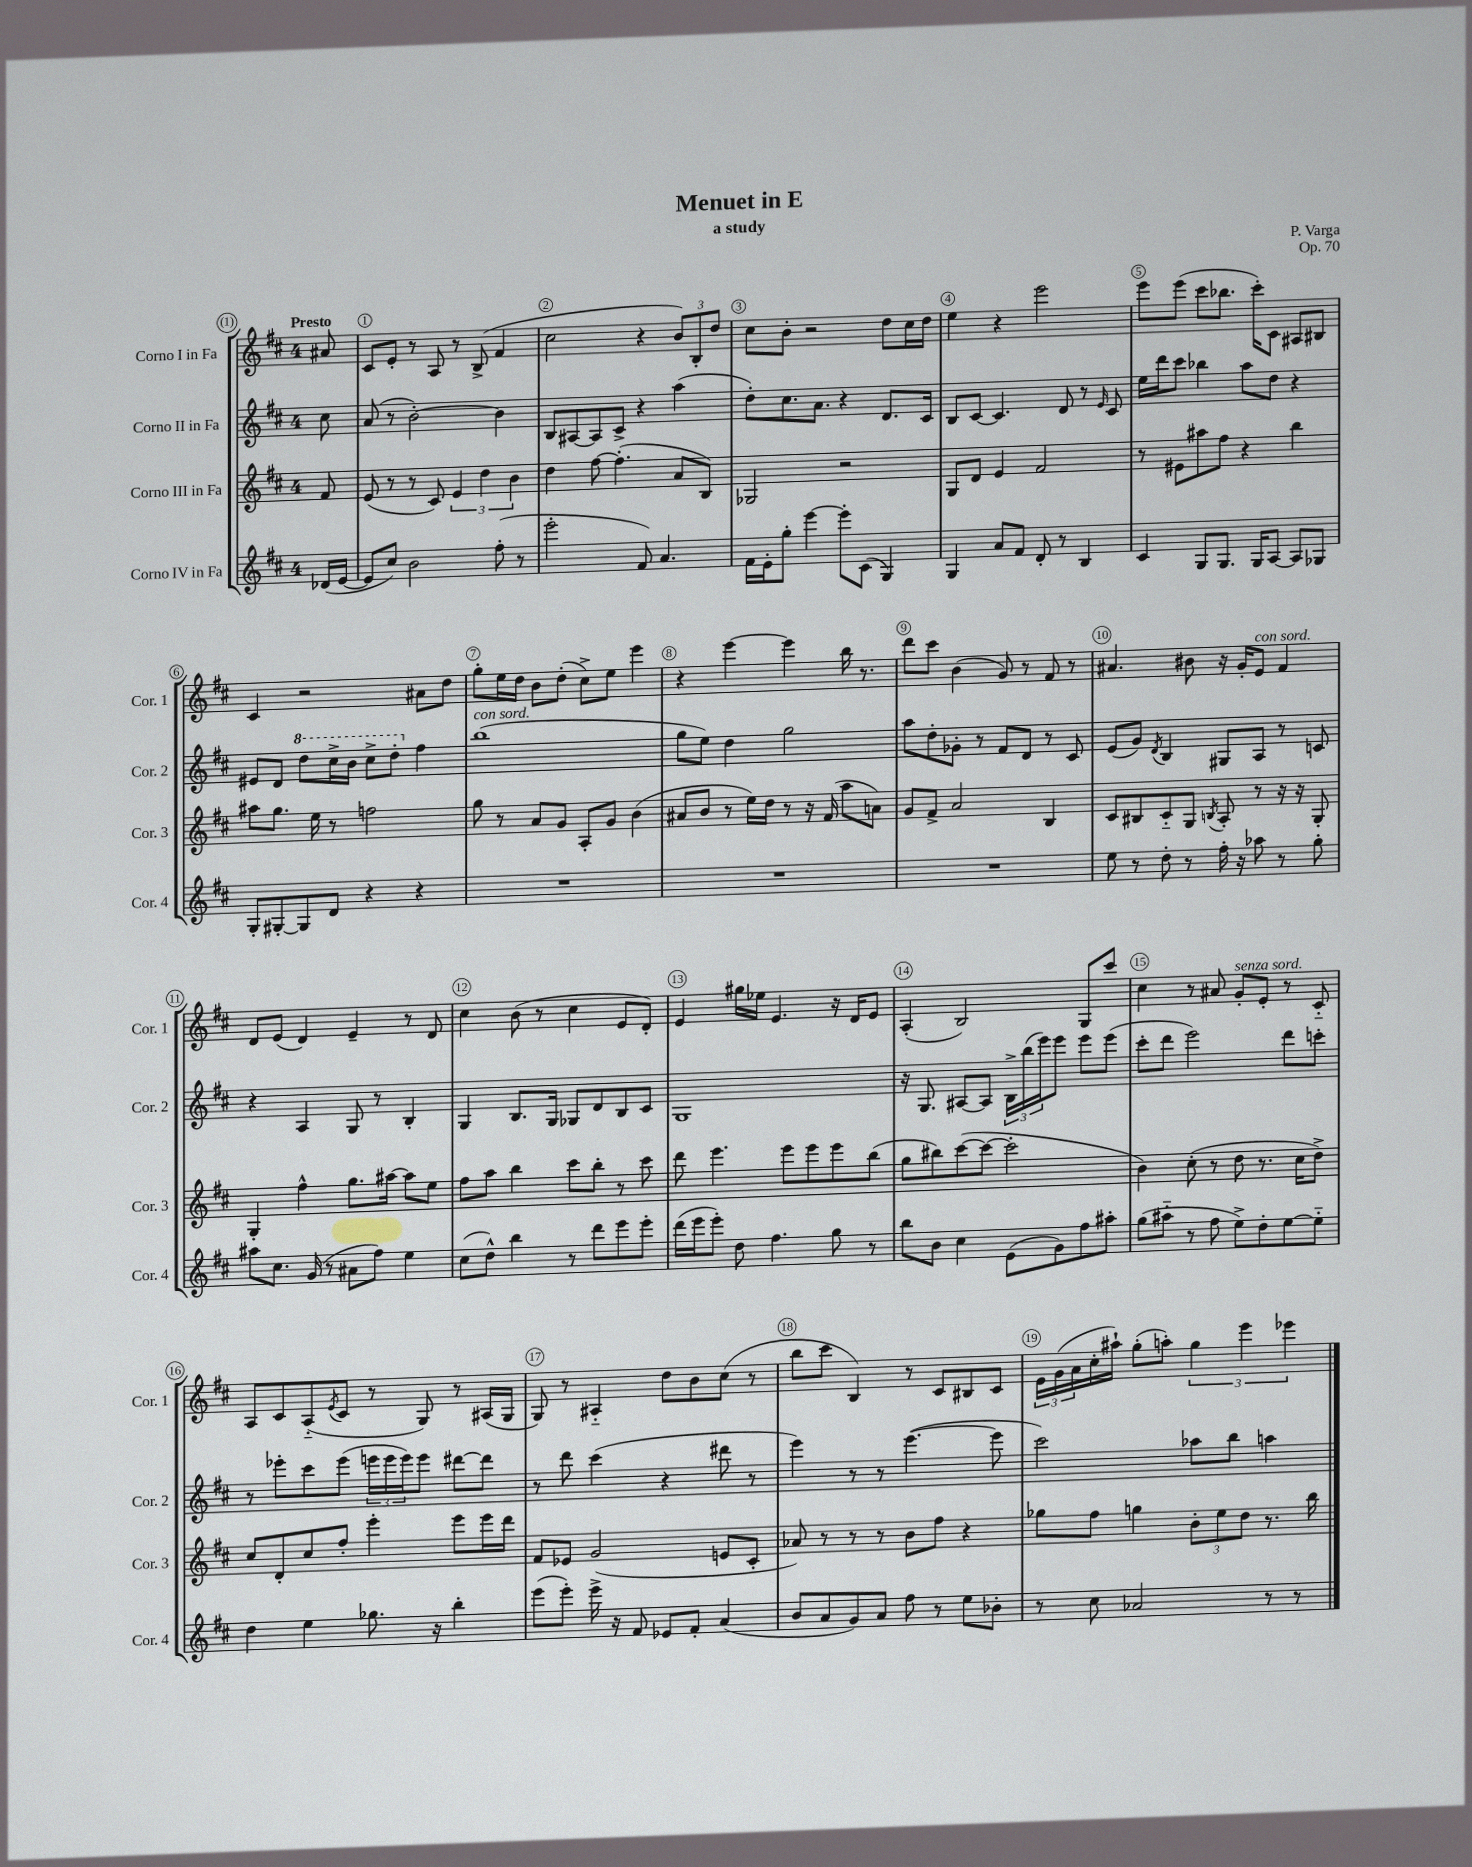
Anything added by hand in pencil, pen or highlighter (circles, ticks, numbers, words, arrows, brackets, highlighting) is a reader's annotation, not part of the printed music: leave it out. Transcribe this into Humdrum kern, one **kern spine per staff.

**kern	**kern	**kern	**kern
*part4	*part3	*part2	*part1
*staff4	*staff3	*staff2	*staff1
*I"Corno IV in Fa	*I"Corno III in Fa	*I"Corno II in Fa	*I"Corno I in Fa
*I'Cor. 4	*I'Cor. 3	*I'Cor. 2	*I'Cor. 1
*clefG2	*clefG2	*clefG2	*clefG2
*k[f#c#]	*k[f#c#]	*k[f#c#]	*k[f#c#]
*M4/4	*M4/4	*M4/4	*M4/4
=	=	=	=
!	!	!	!LO:TX:a:B:t=Presto
(16d-X/LL	8f#/	8cc#\	8a#X/
[16e/JJ	.	.	.
=1	=1	=1	=1
8e/L]	(8e/	(8a/	8c#/L
8cc#/J)	8r	8r	8e'/J
2b\	8r	[2b'\)	8r
.	8c#/)	.	8A/
.	6e/	.	8r
.	.	.	(8B^/
.	6dd\	.	.
(8ff#'\	.	4b\]	4f#/
.	6b\	.	.
8r	.	.	.
=2	=2	=2	=2
2eee'\	4dd\	8B/L	2cc#\
.	.	[8A#X/	.
.	[8ff#\	8A#/]	.
.	(4.ff#'\]	8c#^/J	.
8f#/)	.	4r	4r
4.a/	.	.	.
.	8a/L	(4aa\	12b/L)
.	.	.	12B'/
.	8B/J)	.	.
.	.	.	12dd/J
=3	=3	=3	=3
16f#\LL	2G-X/	8dd'\L)	8cc#\L
16e'\J	.	.	.
8gg'\J	.	8.cc#\	8b'\J
[4eee\	.	.	2r
.	.	8.a\J	.
8eee'\L]	2r	4r	.
(8c#\J	.	.	.
4G/)	.	8.d/L	8dd\L
.	.	.	16cc#\L
.	.	16c#/Jk	16dd\JJ
=4	=4	=4	=4
4G/	8G/L	8B/L	4ee\
.	8d/J	[8c#/J	.
8a/L	4e/	4.c#/]	4r
8f#/J	.	.	.
8d'/	2f#/	.	2eee\
8r	.	8d/	.
4B/	.	8r	.
.	.	16qqe/	.
.	.	8c#/	.
=5	=5	=5	=5
4c#/	8r	16ee\LL	8eee\L
.	.	16ddd\J	.
.	8e#X\L	8ccc#\J	(8eee\J
8G/L	8aa#X\	4bb-X\	8ccc#\L
8.G/J	8ff#\J	.	8.bb-X\J
.	4r	8aa\L	.
16G/KL	.	.	16ccc#'\KL)
[8A/J	.	8dd\J	8c#\J
8A/L]	4bb\	4r	8A#X/L
8G-X/J	.	.	8B#X/J
!!LO:LB:g=z
=6	=6	=6	=6
8G'/L	8aa#X\L	8e#X/L	4c#/
[8G#X'/	8.gg\J	8d/J	.
*	*	*8va	*
8G#/]	.	8ddd\L	2r
.	16ee\	.	.
8d/J	8r	16ccc#^\L	.
.	.	16bb\JJ	.
4r	2ffn\	8ccc#^\L	.
.	.	8ddd'\J	.
*	*	*X8va	*
4r	.	4ff#\	8a#X\L
.	.	.	8dd\J
=7	=7	=7	=7
!	!	!LO:TX:a:i:t=con sord.	!
1r	8gg\	(1bb	8gg'\L
.	8r	.	16ee\L
.	.	.	16dd\JJ
.	8a/L	.	8b\L
.	8g/J	.	(8dd'\J
.	8A'/L	.	8cc#^\L)
.	8g/J	.	8ee\J
.	(4b\	.	4eee\
=8	=8	=8	=8
1r	8a#X/L	8gg\L	4r
.	8b/J	8ee\J)	.
.	8r	4dd\	[4eee\
.	16ee\LL)	.	.
.	16dd\JJ	.	.
.	8r	2gg\	4eee\]
.	16r	.	.
.	(16f#/	.	.
.	8aa\L	.	16bb\
.	.	.	8.r
.	8an\J)	.	.
=9	=9	=9	=9
1r	8g/L	8aa\L	8ddd\L
.	8f#^/J	8dd'\	8ccc#\J
.	2a/	8g-X'\J	(4b\
.	.	8r	.
.	.	8f#/L	8g/)
.	.	8d/J	8r
.	4B/	8r	8f#/
.	.	8c#/	8r
=10	=10	=10	=10
8ee\	8c#/L	(8e/L	4.a#X/
8r	8B#X/	8g/J)	.
.	.	8qd/	.
8dd'\	8c#/	4B/	.
8r	8G/J	.	8b#X\
.	8qBn/	.	.
16ff#'\	8A'/	8G#X/L	16r
16r	.	.	16g'/KL
!	!	!	!LO:TX:a:i:t=con sord.
8aa-X\	8r	8A/J	8e/J
8r	16r	8r	4f#/
.	16r	.	.
8gg'\	8G'/	8cn/	.
!!LO:LB:g=z
=11	=11	=11	=11
8aa#X\L	4G'/	4r	8d/L
8.cc#\J	.	.	(8e/J
.	4ff#^^\	4A/	4d/)
(16g/	.	.	.
8r	.	.	.
8a#X\L	8.gg\L	8G/	4e~/
8ff#\J)	.	8r	.
.	[16aa#X\Jk	.	.
4ee\	8aa#\L]	4B'/	8r
.	8ee\J	.	8d/
=12	=12	=12	=12
(8cc#\L	8ff#\L	4G/	4cc#\
8dd^^\J)	8aa\J	.	.
4bb\	4bb\	8.B/L	(8b\
.	.	.	8r
.	.	16G/Jk	.
8r	8ccc#\L	8G-X/L	4cc#\
8ddd\L	8bb'\J	8d/	.
8eee\	8r	8B/	8e/L
8eee'\J	8ccc#\	8c#/J	8d'/J)
=13	=13	=13	=13
(16ddd\LL	8ddd\	1G	4e/
16eee\J	.	.	.
8eee'\J)	4.eee\	.	.
8dd\	.	.	16gg#X\LL
.	.	.	16ee-X\JJ
4.ff#\	.	.	4.e/
.	8eee\L	.	.
.	8eee\	.	.
8gg\	8eee\	.	16r
.	.	.	16d/KL
8r	(8bb\J	.	8e/J
=14	=14	=14	=14
8bb\L	8gg\L	16r	(4A'/
.	.	8.G/	.
8b\J	8bb#X\)	.	.
4cc#\	([8ccc#\	[8A#X/L	2B/)
.	8ccc#\J_	8A#/J]	.
(8e\L	2ccc#'\]	24B^\LL	.
.	.	(24bb\	.
.	.	24eee\J)	.
8g\)	.	8eee\J	.
8ff#\	.	8eee\L	8G/L
8aa#X'\J	.	(8eee\J	8ccc#/J
=15	=15	=15	=15
(8gg\L	4b\)	8ccc#'\L	4cc#\
8aa#X\J	.	8ddd\J	.
8r	(8cc#'\	2eee\)	8r
8ff#\	8r	.	8a#X/
!	!	!	!LO:TX:a:i:t=senza sord.
8ee^\L)	8dd\	.	8g'/L
8dd'\	8.r	.	8e'/J
[8ee\	.	8ddd\L	8r
.	16cc#\KL	.	.
8ee\J]	8dd^\J)	8cccn'\J	8c#/
!!LO:LB:g=z
=16	=16	=16	=16
4dd\	8cc#/L	8r	8A/L
.	8d'/	8eee-X'\L	8c#/
4ee\	8cc#/	8ccc#\	(8A/
.	.	.	8qe/
.	8ff#'/J	(8eee-\J	8c#/J
8.gg-X\	4eee'\	24eeen\LL	8r
.	.	24eee\	.
.	.	24eee\J)	.
.	.	8eee\J	8G/)
16r	.	.	.
4bb'\	8eee\L	[8ddd#X\L	8r
.	16eee\L	8ddd#\J]	(16A#X/LL
.	16ddd\JJ	.	16G/JJ
=17	=17	=17	=17
(8eee\L	8f#/L	8r	8G/)
8eee'\J)	8e-X/J	8ddd\	8r
16eee^\	(2g/	(4ccc#\	4A#X/
16r	.	.	.
8f#/	.	.	.
8e-X/L	.	4r	8dd\L
8f#'/J	.	.	8b\
(4a/	8en/L	8ddd#X\	(8cc#\J
.	8c#'/J	8r	8r
=18	=18	=18	=18
8b/L	8a-X/)	4eee\)	8bb\L
8a/	8r	.	8ccc#\J
8g/)	8r	8r	4B/)
8a/J	8r	8r	.
8ff#\	8b\L	([4.eee\	8r
8r	8ff#\J	.	8c#/L
8ee\L	4r	.	8B#X/
8b-X'\J	.	8eee\]	8c#/J
=19	=19	=19	=19
8r	8gg-X\L	2ccc#\)	24e\LL
.	.	.	(24g\
.	.	.	24a\
8cc#\	8ff#\J	.	16cc#'\
.	.	.	16aa#X`\JJ)
2a-X/	4ggn\	.	(8gg'\L
.	.	.	8aan'\J)
.	12b'\L	8aa-X\L	6gg\
.	12ee\	.	.
.	.	8bb\J	.
.	12dd\J	.	6eee\
8r	8.r	4aan\	.
.	.	.	6eee-X\
8r	.	.	.
.	16bb\	.	.
==	==	==	==
*-	*-	*-	*-
